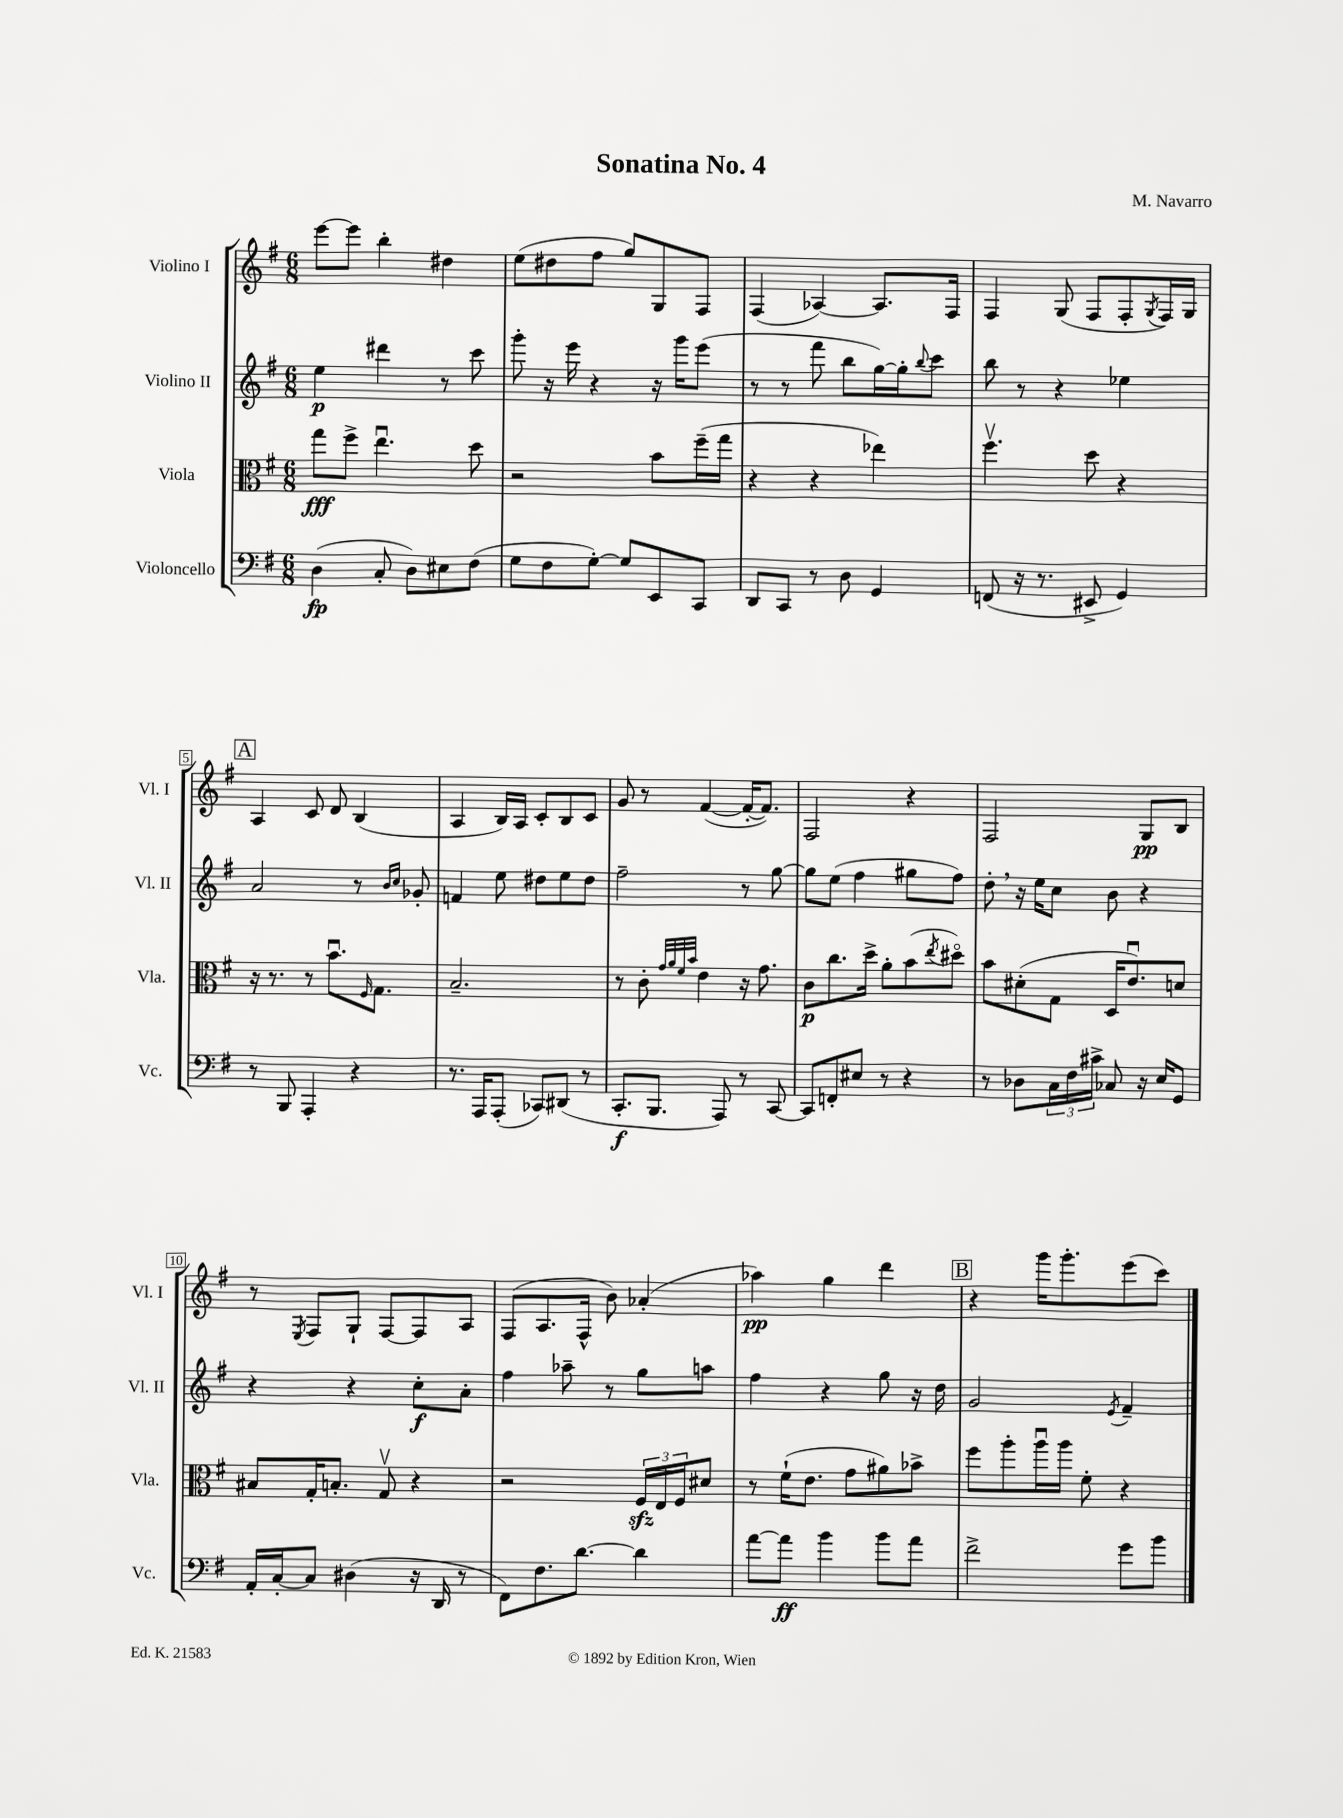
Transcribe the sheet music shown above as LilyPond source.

\header { title = "Sonatina No. 4" composer = "M. Navarro" }
<<
\new StaffGroup <<
\new Staff = "s0" \with { instrumentName = "Violino I" shortInstrumentName = "Vl. I" } {
    \clef treble \key g \major \numericTimeSignature \time 6/8
    e'''8~ e'''8 b''4-. dis''4 |
    e''8( dis''8 fis''8 g''8) g8 fis8 |
    fis4( aes4~) aes8. fis16 |
    fis4 g8( fis8 fis8-. \acciaccatura { g8 } fis16) g16 |
    \mark \markup { \box "A" } a4 c'8 d'8 b4( |
    a4 b16) a16 c'8-. b8 c'8 |
    g'8 r8 fis'4~( fis'16~-. fis'8.) |
    fis2 r4 |
    fis2 g8\pp b8 |
    r8 \acciaccatura { e8 } fis8 g8-! fis8~ fis8 a8 |
    fis8( a8. fis16-^ b'8) aes'4-.( |
    aes''4\pp) g''4 d'''4 |
    \mark \markup { \box "B" } r4 g'''16 g'''8.-. e'''8( c'''8) \bar "|." |
}
\new Staff = "s1" \with { instrumentName = "Violino II" shortInstrumentName = "Vl. II" } {
    \clef treble \key g \major \numericTimeSignature \time 6/8
    e''4\p dis'''4 r8 c'''8 |
    g'''8-. r16 e'''16 r4 r16 g'''16 e'''8( |
    r8 r8 fis'''8 b''8 g''16~) g''16-. \appoggiatura { b''8 } c'''8 |
    b''8 r8 r4 ees''4 |
    \mark \markup { \box "A" } a'2 r8 \grace { b'16 c''16 } ges'8-. |
    f'4 e''8 dis''8 e''8 dis''8 |
    fis''2-- r8 g''8~ |
    g''8 e''8( fis''4 gis''8 fis''8) |
    d''8-. \breathe r16 e''16 c''8 b'8 r4 |
    r4 r4 c''8-.\f a'8-. |
    fis''4 aes''8-- r8 g''8 a''8 |
    fis''4 r4 g''8 r16 d''16 |
    \mark \markup { \box "B" } g'2 \acciaccatura { e'8 } fis'4-- \bar "|." |
}
\new Staff = "s2" \with { instrumentName = "Viola" shortInstrumentName = "Vla." } {
    \clef alto \key g \major \numericTimeSignature \time 6/8
    g''8\fff fis''8-> e''4.\downbow d''8 |
    r2 b'8 fis''16--( g''16 |
    r4 r4 ees''4) |
    fis''4.\upbow d''8 r4 |
    \mark \markup { \box "A" } r16 r8. r8 b'8.\downbow \grace { fis16 } g8. |
    b2.-- |
    r8 c'8-. \grace { g'32 a'32 fis'32 b'32 } e'4 r16 g'8. |
    c'8\p c''8. d''16-> a'8-. b'8( \acciaccatura { e''8 } dis''8\flageolet) |
    b'8 dis'8-.( g8 d16 e'8.\downbow) d'8 |
    bis8 g16-. b8.-. g8\upbow r4 |
    r2 \tuplet 3/2 { fis16\sfz e16 fis16 } dis'8 |
    r8 fis'16-!( e'8. g'8 ais'8) bes'8-> |
    \mark \markup { \box "B" } fis''8 a''8-. a''16\downbow a''16 fis'8-. r4 \bar "|." |
}
\new Staff = "s3" \with { instrumentName = "Violoncello" shortInstrumentName = "Vc." } {
    \clef bass \key g \major \numericTimeSignature \time 6/8
    d4\fp( c8-. d8) eis8 fis8( |
    g8 fis8 g8~-.) g8 e,8 c,8 |
    d,8 c,8 r8 d8 g,4 |
    f,8( r16 r8. eis,8-> g,4) |
    \mark \markup { \box "A" } r8 b,,8 a,,4-. r4 |
    r8. a,,16 a,,8-.( ces,8) dis,8( r8 |
    c,8.-.\f b,,8. a,,8) r8 c,8~ |
    c,8 f,8-. eis8 r8 r4 |
    r8 des8 \tuplet 3/2 { c16 fis16 cis'16-> } ces8 r16 e16 g,8 |
    a,16-. c16~-. c8 dis4( r16 d,16 r8 |
    fis,8) fis8. d'8.~ d'4 |
    a'8~ a'8\ff b'4 b'8 a'8 |
    \mark \markup { \box "B" } fis'2-> g'8 b'8 \bar "|." |
}
>>
>>
\layout { \context { \Score \override BarNumber.stencil = #(make-stencil-boxer 0.1 0.3 ly:text-interface::print) } }
